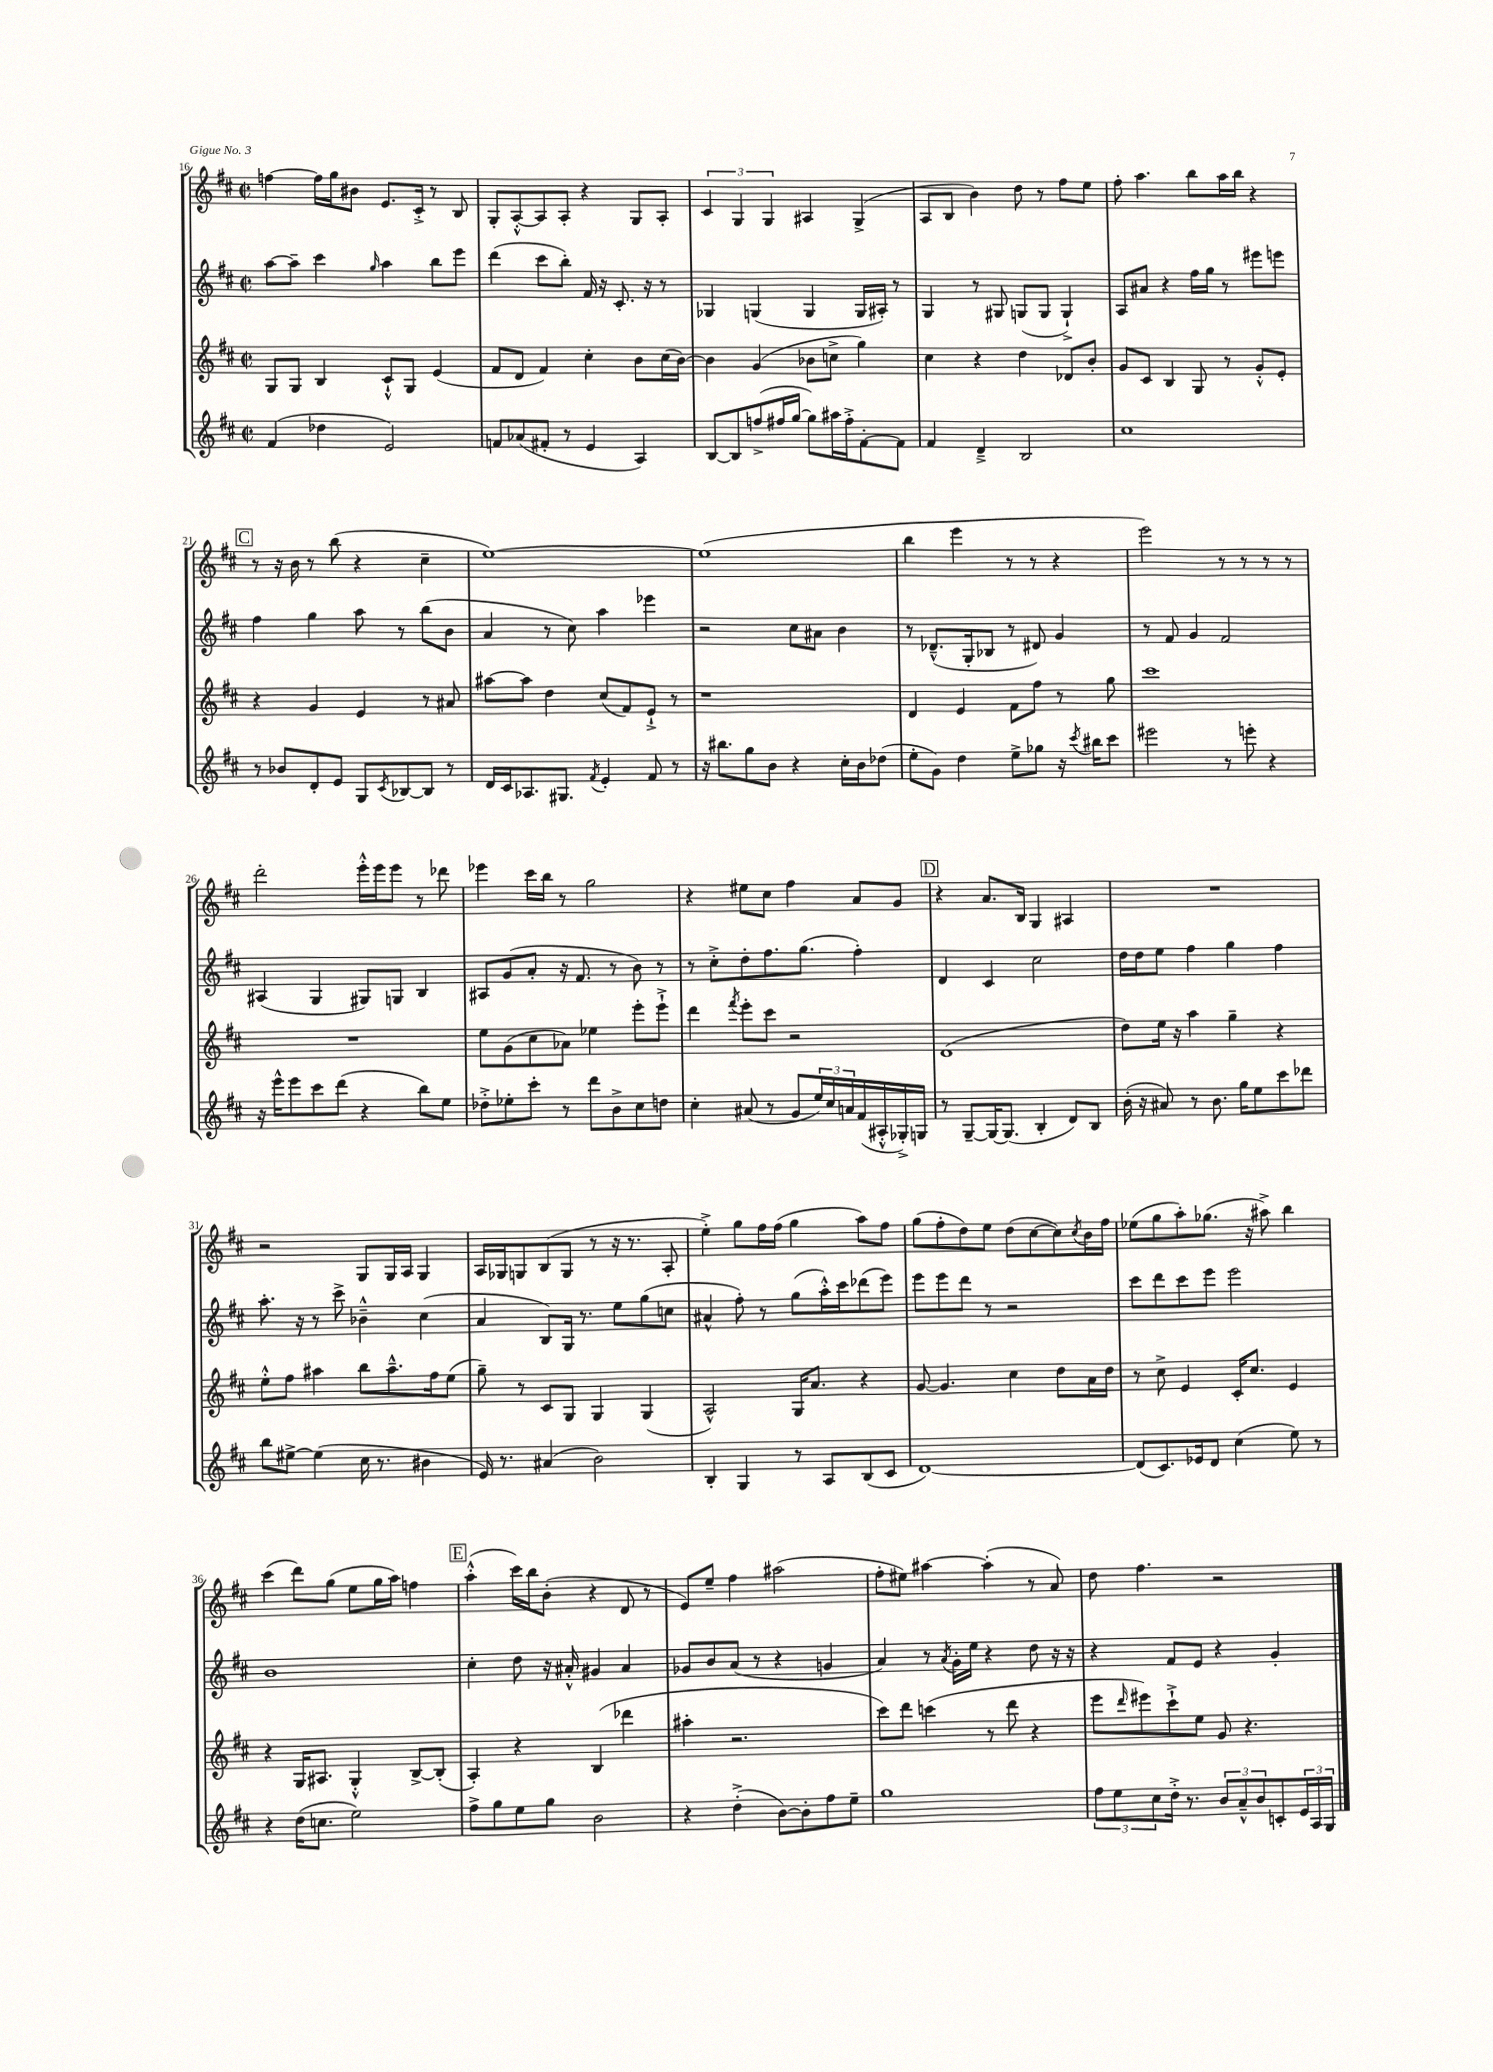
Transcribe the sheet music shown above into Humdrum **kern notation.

**kern	**kern	**kern	**kern
*part4	*part3	*part2	*part1
*staff4	*staff3	*staff2	*staff1
*clefG2	*clefG2	*clefG2	*clefG2
*k[f#c#]	*k[f#c#]	*k[f#c#]	*k[f#c#]
*M2/2	*M2/2	*M2/2	*M2/2
*met(c|)	*met(c|)	*met(c|)	*met(c|)
=16	=16	=16	=16
(4f#/	8G/L	[8aa\L	[4ffn\
.	8G/J	8aa~\J]	.
4dd-X\	4B/	4ccc#\	16ff\LL]
.	.	.	16gg\J
.	.	.	8b#X\J
.	.	16qqgg/	.
2e/)	8c#`^^/L	4aa\	8.e/L
.	8G/J	.	.
.	.	.	16c#'^/Jk
.	(4e/	8bb\L	8r
.	.	8eee\J	8B/
=17	=17	=17	=17
8fn/L	8f#/L	(4ddd\	8G'/L
(8a-X/	8d/J	.	[8A'^^/
8f#X'/J	4f#/)	8ccc#\L	8A/]
8r	.	8bb'\J)	8A'/J
4e/	4cc#'\	16f#/	4r
.	.	16r	.
.	.	8.c#'/	.
4A/)	8b\L	.	8G/L
.	.	16r	.
.	(16cc#\L	8r	8A'/J
.	[16b\JJ)	.	.
=18	=18	=18	=18
[8B/L	4b\]	4G-X/	6c#/
8B/]	.	.	.
.	.	.	6G/
(8ffn^/	(4g/	(4Gn/	.
.	.	.	6G/
16ff#X/L	.	.	.
[16gg/JJ	.	.	.
8gg\L])	8b-X\L	4G/	4A#X/
16aa#X\L	8ccn^\J	.	.
16ff#'^\J	.	.	.
[8f#'\	4gg\)	16G/LL	(4G^/
.	.	16A#X'/JJ)	.
8f#\J]	.	8r	.
=19	=19	=19	=19
4f#/	4cc#\	4G/	8A/L
.	.	.	8B/J
4d~^/	4r	8r	4b\)
.	.	8G#X/	.
2B/	4dd\	(8Gn/L	8dd\
.	.	8G/J	8r
.	8d-X/L	4G`^/)	8ff#\L
.	8b'/J	.	8ee\J
=20	=20	=20	=20
1cc#	8g/L	8A/L	8ff#'\
.	8c#/J	8a#X/J	4.aa\
.	4B/	4r	.
.	8G/	16ff#\LL	8bb\L
.	.	16gg\JJ	.
.	8r	8r	16aa\L
.	.	.	16bb\JJ
.	8g'^^/L	8eee#X\L	4r
.	8e'/J	8eeen\J	.
!!LO:LB:g=z
!!LO:REH:place=s1:t=C
=21	=21	=21	=21
8r	4r	4ff#\	8r
8b-X/L	.	.	16r
.	.	.	16b\
8d'/	4g/	4gg\	8r
8e/J	.	.	(8bb\
8G/L	4e/	8aa\	4r
8qc#/	.	.	.
[8B-X/	.	8r	.
8B-/J]	8r	(8bb\L	4cc#~\
8r	8a#X/	8b\J	.
=22	=22	=22	=22
16d/LL	[8aa#X\L	4a/	[1ee)
16c#/J	.	.	.
8.A-X/	8aa#\J]	.	.
.	4dd\	8r	.
8.G#X/J	.	.	.
.	.	8cc#\)	.
8qf#/	.	.	.
4e'/	(8cc#/L	4aa\	.
.	8f#/)	.	.
8f#/	8e`^/J	4eee-X\	.
8r	8r	.	.
=23	=23	=23	=23
16r	1r	2r	(1ee]
8.bb#X\L	.	.	.
8gg\	.	.	.
8b\J	.	.	.
4r	.	8cc#\L	.
.	.	8a#X\J	.
16cc#'\LL	.	4b\	.
16b\J	.	.	.
(8dd-X\J	.	.	.
=24	=24	=24	=24
8ee'\L	4d/	8r	4bb\
8g\J)	.	(8.d-X~^^/L	.
4dd\	4e/	.	4eee\
.	.	16G'/k	.
.	.	8B-X/J	.
8ee^\L	8f#\L	8r	8r
8gg-X\J	8ff#\J	8d#X/)	8r
16r	8r	4g/	4r
8qccc#/	.	.	.
16bb#X\KL	.	.	.
8ccc#\J	8gg\	.	.
=25	=25	=25	=25
2eee#X\	1ccc#	8r	2eee\)
.	.	8f#/	.
.	.	4g/	.
8r	.	2f#/	8r
8eeen'\	.	.	8r
4r	.	.	8r
.	.	.	8r
!!LO:LB:g=z
=26	=26	=26	=26
16r	1r	(4A#X/	2ddd'\
16eee^^\KL	.	.	.
8eee\	.	.	.
8ccc#\	.	4G/	.
(8ddd\J	.	.	.
4r	.	8G#X/L)	16eee'^^\LL
.	.	.	16eee\J
.	.	8Gn/J	8eee\J
8bb\L)	.	4B/	8r
8ee\J	.	.	8ddd-X\
=27	=27	=27	=27
8dd-X'^\L	8ee\L	8A#X/L	4eee-X\
8ee-X'\	(8g\	(8g/	.
8ccc#'\J	8cc#\	8a'/J	16ccc#\LL
.	.	.	16bb\JJ
8r	8a-X\J)	16r	8r
.	.	8.f#/	.
8ddd\L	4ee-X\	.	2gg\
8b^\	.	8r	.
8cc#\	8eee'\L	8b\)	.
8ddn\J	8eee`^\J	8r	.
=28	=28	=28	=28
4cc#'\	4ddd\	8r	4r
.	.	8cc#'^\L	.
.	8qfff#/	.	.
(8a#X/	8eee'\L	8dd'\	8ee#X\L
8r	8ccc#\J	8.ff#\	8cc#\J
8g/L	2r	.	4ff#\
.	.	(8.gg\J	.
24ee/L)	.	.	.
24cc#/	.	.	.
24an/	.	.	.
(16f#/	.	4ff#'\)	8a/L
16A#X'^^/	.	.	.
16G-X'^/)	.	.	8g/J
16Gn/JJ	.	.	.
!!LO:REH:place=s1:t=D
=29	=29	=29	=29
8r	(1d	4d/	4r
[8G~/L	.	.	.
16G/K_	.	4c#/	8.a/L
(8.G/J]	.	.	.
.	.	.	16B/Jk
4B'/	.	2cc#\	4G/
8d/L)	.	.	4A#X/
8B/J	.	.	.
=30	=30	=30	=30
(16b'\	8dd\L)	16dd\LL	1r
16r	.	16dd\J	.
8a#X/)	16ee\Jk	8ee\J	.
.	16r	.	.
8r	4aa\	4ff#\	.
8.b\	.	.	.
.	4gg~\	4gg\	.
16gg\KL	.	.	.
8ee\	.	.	.
8ccc#\	4r	4ff#\	.
8ddd-X\J	.	.	.
!!LO:LB:g=z
=31	=31	=31	=31
8bb\L	8ee'^^\L	8.aa'\	2r
[8ee#X^\J	8ff#\J	.	.
.	.	16r	.
(4ee#\]	4aa#X\	8r	.
.	.	8ccc#^\	.
16cc#\	8bb\L	4b-X~^^\	8G/L
8.r	.	.	.
.	8.aa#~^^\	.	16G/L
.	.	.	16A/JJ
4b#X\	.	(4cc#\	4G/
.	16ff#\k	.	.
.	(8ee\J	.	.
=32	=32	=32	=32
16e/)	8gg~\)	4a/	16A/LL
8.r	.	.	16G-X/J
.	8r	.	8Gn/
(4a#X/	8c#/L	8B/L)	(8B/
.	8G/J	16G/Jk	8G/J
.	.	8.r	.
2b\)	4G/	.	8r
.	.	8ee\L	16r
.	.	.	8.r
.	(4G/	(8gg\	.
.	.	8ccn\J	8A'/
=33	=33	=33	=33
4B'/	2A^^/)	4a#X^^/	4ee'^\)
4G/	.	8ff#'\)	8gg\L
.	.	8r	16ff#\L
.	.	.	(16ff#\JJ
8r	16G/KL	(8gg\L	4gg\
.	8.a/J	.	.
8A/L	.	16aa'^^\L)	.
.	.	16ccc#\J	.
(8B/	4r	(8ddd-X\	8aa\L)
8c#/J	.	8eee\J)	8ff#\J
=34	=34	=34	=34
[1d)	[8g/	8eee\L	(8gg\L
.	4.g/]	8eee\	8ff#'\
.	.	8ddd\J	8dd\)
.	.	8r	8ee\J
.	4cc#\	2r	(8dd\L
.	.	.	[8cc#\
.	8dd\L	.	8cc#\])
.	.	.	8qcc#/
.	16a\L	.	16b\L
.	16dd\JJ	.	16ff#\JJ
=35	=35	=35	=35
(8d/L]	8r	8ccc#\L	(8ee-X\L
8.c#/)	8cc#^\	8ddd\	8gg\
.	4e/	8ccc#\	8aa'\)
16e-X/k	.	.	.
8d/J	.	8eee\J	(8.gg-X\J
(4cc#\	16c#'/KL	2eee\	.
.	8.cc#/J	.	16r
.	.	.	8aa#X^\)
8ee\)	4e/	.	4bb\
8r	.	.	.
!!LO:LB:g=z
=36	=36	=36	=36
4r	4r	1b	(4ccc#\
(16dd\KL	16G/KL	.	8ddd\L)
8.ccn\J	8.A#X/J	.	.
.	.	.	(8gg\J
2ee\)	4G'^^/	.	8ee\L
.	.	.	16gg\L
.	.	.	16aa\JJ)
.	[8B^/L	.	4ffn\
.	(8B'/J]	.	.
!!LO:REH:place=s1:t=E
=37	=37	=37	=37
8ff#^\L	4A'/)	4cc#'\	(4aa'^^\
8gg\	.	.	.
8ee\	4r	8dd\	16ccc#\LL)
.	.	.	16bb\J
8gg\J	.	16r	(8b'\J
.	.	16a#X'^^/	.
2b\	(4B/	4g#X/	4r
.	4ddd-X\	4a#/	8d/
.	.	.	8r
=38	=38	=38	=38
4r	4aa#X'\	8g-X/L	8e/L)
.	.	8b/	8ee~/J
(4dd'^\	2.r	(8a/J	4ff#\
.	.	8r	.
[8b\L)	.	4r	(2aa#X\
8b'\]	.	.	.
8ff#\	.	4gn/	.
8ee~\J	.	.	.
=39	=39	=39	=39
1gg	8ccc#\L)	4a/)	8ff#'\L
.	8ddd\J	.	8ee#X\J)
.	(4cccn\	8r	[4aa#X\
.	.	8qa/	.
.	.	16g'\LL	.
.	.	16ee\JJ	.
.	8r	4r	(4aa#'\]
.	8ddd\	.	.
.	4r	8dd\	8r
.	.	16r	8a/)
.	.	16r	.
=40	=40	=40	=40
12ff#\L	8eee\L	4r	8dd\
12ee\	.	.	.
.	16qqddd/	.	.
.	8eee#X\)	.	4.ff#\
12cc#\	.	.	.
16dd'^\Jk	8ccc#`^\	8f#/L	.
8.r	.	.	.
.	8ee\J	8e/J	.
12b/L	8g/	4r	2r
12a~^^/	.	.	.
.	4.r	.	.
12b/	.	.	.
8cn'/	.	4g'/	.
24e/L	.	.	.
24A/	.	.	.
24G/JJ	.	.	.
==	==	==	==
*-	*-	*-	*-
